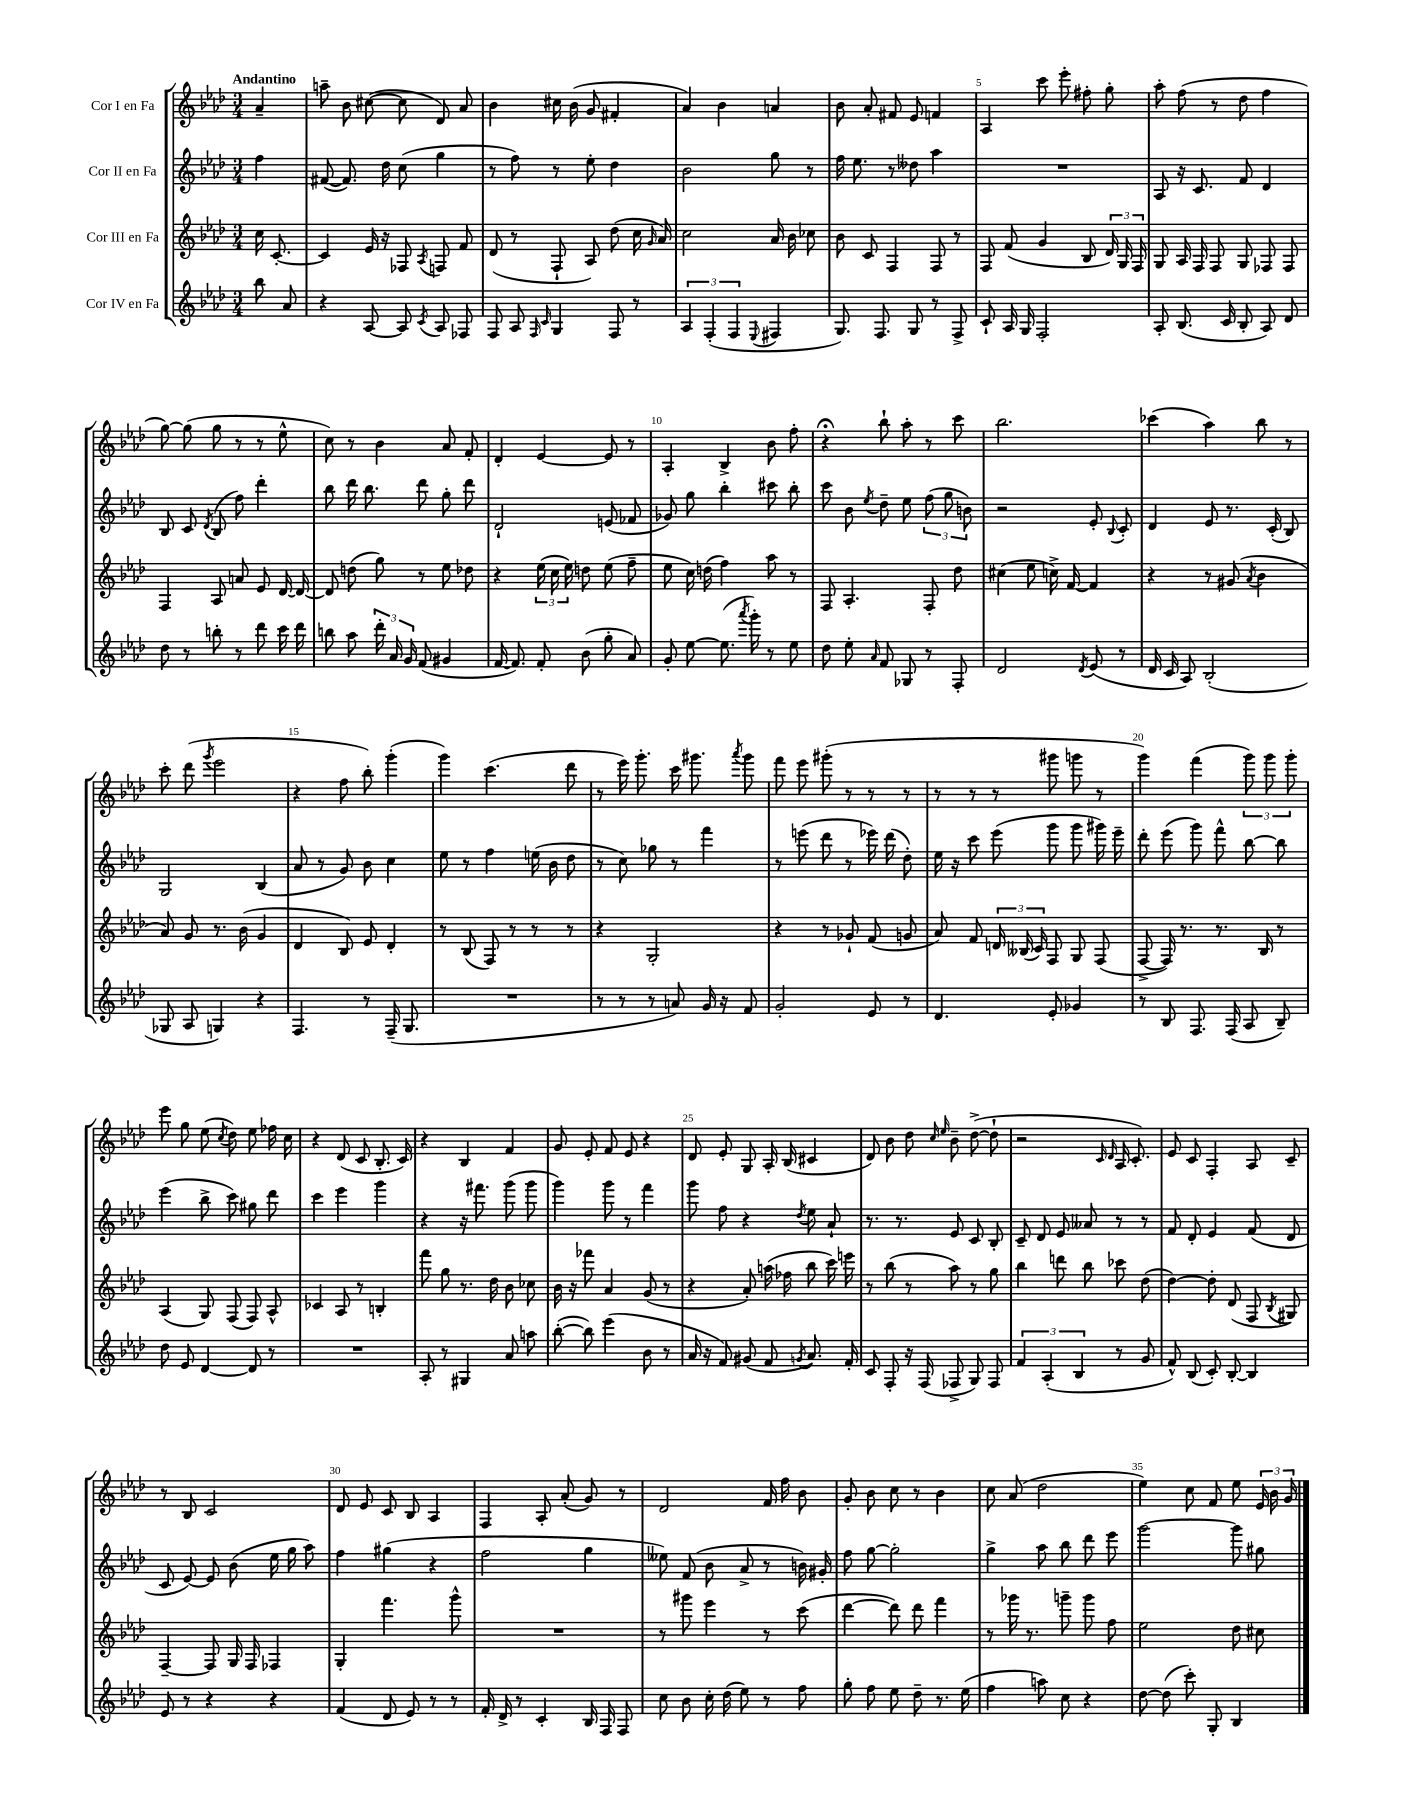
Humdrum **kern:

**kern	**kern	**kern	**kern
*part4	*part3	*part2	*part1
*staff4	*staff3	*staff2	*staff1
*I"Cor IV en Fa	*I"Cor III en Fa	*I"Cor II en Fa	*I"Cor I en Fa
*clefG2	*clefG2	*clefG2	*clefG2
*k[b-e-a-d-]	*k[b-e-a-d-]	*k[b-e-a-d-]	*k[b-e-a-d-]
*M3/4	*M3/4	*M3/4	*M3/4
=	=	=	=
!	!	!	!LO:TX:a:B:t=Andantino
8bb-\	16cc\	4ff\	4a-~/
.	[8.c'/	.	.
8a-/	.	.	.
=1	=1	=1	=1
4r	4c/]	([8f#X/	8aan~\
.	.	8.f#/])	8b-\
[8A-/	16e-/	.	([8cc#X\
.	16r	16dd-\	.
8A-/]	8F-X/	(8cc\	8cc#\]
8qc/	8qA-/	.	.
8A-/	8Fn/	4gg\	8d-/)
8F-X/	8f/	.	8a-/
=2	=2	=2	=2
8F/	(8d-/	8r	4b-\
8A-/	8r	8ff\)	.
16qqF/	.	.	.
16qqc/	.	.	.
4G/	8F`/	8r	16cc#X\
.	.	.	(16b-\
.	8A-/)	8ee-'\	8g/
8F/	(8dd-\	4dd-\	4f#X'/
8r	16cc\	.	.
.	16qqg/	.	.
.	16a-/)	.	.
=3	=3	=3	=3
6A-/	2cc\	2b-\	4a-/)
(6F'/	.	.	.
.	.	.	4b-\
6F/	.	.	.
8qqE-/	.	.	.
4F#X/	16a-/	8gg\	4an/
.	16b-\	.	.
.	8cc-X\	8r	.
=4	=4	=4	=4
8.G/)	8b-\	16ff\	8b-\
.	.	8.ee-\	.
.	8c/	.	8a-'/
8.F/	.	.	.
.	4F/	8r	8f#X/
8G/	.	8dd--X\	8e-/
8r	8F/	4aa-\	4fn/
8F^/	8r	.	.
=5	=5	=5	=5
8c`/	8F/	2.r	4A-/
16A-/	(8f/	.	.
16G/	.	.	.
2F'/	4g/	.	8ccc\
.	.	.	8eee-'\
.	8B-/	.	8ff#X'\
.	24d-/)	.	8gg'\
.	24G/	.	.
.	24F/	.	.
=6	=6	=6	=6
8A-'/	8G/	8A-/	8aa-'\
(8.B-/	16A-/	16r	(8ff\
.	16F/	8.c/	.
.	8F/	.	8r
16c/	.	.	.
8B-'/	8G/	8f/	8dd-\
8A-/)	8F-X/	4d-/	4ff\
8d-/	8F-/	.	.
!!LO:LB:g=z
=7	=7	=7	=7
8dd-\	4F/	8B-/	[8gg\)
8r	.	8c/	(8gg\]
.	.	8qd-/	.
8bbn'\	8A-/	(8B-/	8gg\
8r	8an/	8ff\)	8r
8ddd-\	8e-/	4ddd-'\	8r
16ccc\	[16d-/	.	8ee-^^\
16ddd-\	16d-/_	.	.
=8	=8	=8	=8
8bbn\	8d-/]	8bb-\	8cc\)
8aa-\	(8ddn\	16ddd-\	8r
.	.	8.bb-\	.
24ddd-'\	8gg\)	.	4b-\
24a-/	.	.	.
24g/	.	.	.
(8f/	8r	8ddd-\	.
4g#X/	8ee-\	8gg'\	8a-/
.	8dd-X\	8ddd-\	8f'/
=9	=9	=9	=9
[16f/	4r	2d-`/	4d-'/
8.f/])	.	.	.
8f'/	(24ee-\	.	[4e-/
.	24cc\	.	.
.	24ee-\)	.	.
(8b-\	8ddn\	.	.
8gg'\	(8ee-\	(8en/	8e-/]
8a-/)	8ff~\	8f-X/	8r
=10	=10	=10	=10
8g'/	8ee-\	8g-X/)	4A-'/
[8ee-\	16cc\)	8gg\	.
.	(16ddn\	.	.
(8.ee-\]	4ff\)	4bb-'\	4B-^/
8qaaa-/	.	.	.
16ggg'\)	.	.	.
8r	8aa-\	8ccc#X\	8b-\
8ee-\	8r	8bb-'\	8ff'\
=11	=11	=11	=11
8dd-\	8F/	8ccc\	4r;<
8ee-'\	4.A-'/	8b-\	.
16qqa-/	.	8qee-/	.
8f/	.	8dd-~\	8bb-`\
8G-X/	.	8ee-\	8aa-'\
8r	8F'/	(12ff\	8r
.	.	12gg\	.
8F'/	8dd-\	.	8ccc\
.	.	12bn\)	.
=12	=12	=12	=12
2d-/	(4cc#X\	2r	2.bb-\
.	8ee-\	.	.
.	16ccn^\)	.	.
.	[16f/	.	.
8qd-/	.	.	.
(8e-/	4f/]	8e-'/	.
.	.	8qqB-/	.
8r	.	8c'/	.
=13	=13	=13	=13
16d-/	4r	4d-/	(4ccc-X\
16c/	.	.	.
8A-/)	.	.	.
(2B-'/	8r	8e-/	4aa-\)
.	(8g#X/	8.r	.
.	8qa-/	.	.
.	4b-\	.	8bb-\
.	.	(16c'/	.
.	.	8B-/)	8r
!!LO:LB:g=z
=14	=14	=14	=14
8G-X/	8a-/)	2G/	8ccc'\
8A-/	8g/	.	(8ddd-\
.	.	.	8qggg/
4Gn/)	8.r	.	2eee-\
.	(16b-\	.	.
4r	4g/	(4B-/	.
=15	=15	=15	=15
4.F/	4d-/	8a-/	4r
.	.	8r	.
.	8B-/)	8g/)	8ff\
8r	8e-/	8b-\	8bb-'\)
(16F~/	4d-'/	4cc\	(4ggg'\
8.G/	.	.	.
=16	=16	=16	=16
2.r	8r	8ee-\	4ggg\)
.	(8B-/	8r	.
.	8F/)	4ff\	(4.ccc\
.	8r	.	.
.	8r	(16een\	.
.	.	16b-\	.
.	8r	8dd-\	8ddd-\
=17	=17	=17	=17
8r	4r	8r	8r
8r	.	8cc\)	16eee-\)
.	.	.	8.ggg'\
8r	2G'/	8gg-X\	.
8an/)	.	8r	16ccc\
.	.	.	8.ggg#X\
16g/	.	4fff\	.
16r	.	.	.
.	.	.	8qaaa-/
8f/	.	.	8ggg#\
=18	=18	=18	=18
2g'/	4r	8r	8fff\
.	.	(8eeen\	8eee-\
.	8r	8ddd-\	(8ggg#X'\
.	8g-X`/	8r	8r
8e-/	(8f/	16eee-X\)	8r
.	.	(16ddd-\	.
8r	8gn/	8dd-'\)	8r
=19	=19	=19	=19
4.d-/	8a-/)	16ee-\	8r
.	.	16r	.
.	8f/	8ccc\	8r
.	24dn/	(8eee-\	8r
.	(24B--X/	.	.
.	24c/)	.	.
8e-'/	8F/	8ggg\	8ggg#X\
4g-X/	8G/	8ggg\	8gggn\
.	(8F/	16ggg#X\)	8r
.	.	16eee-~\	.
=20	=20	=20	=20
8r	[8F^/	8ddd-'\	4ggg\)
8B-/	16F/])	(8eee-\	.
.	8.r	.	.
8.F/	.	8ggg\)	(4fff\
.	8.r	8fff^^\	.
(16F/	.	.	.
8A-/	.	[8bb-\	12ggg\)
.	16B-/	.	.
.	.	.	12ggg\
8B-~/)	8r	8bb-\]	.
.	.	.	12ggg'\
!!LO:LB:g=z
=21	=21	=21	=21
8dd-\	(4A-/	(4eee-\	8eee-\
8e-/	.	.	8gg\
[4d-/	8G/)	8bb-^\	(8ee-\
.	.	.	8qcc/
.	(8F/	8ccc\)	8dd-\)
8d-/]	8F/)	8gg#X\	8ee-\
8r	8A-^^/	8ddd-\	16ff-X\
.	.	.	16cc\
=22	=22	=22	=22
2.r	4c-X/	4ccc\	4r
.	8A-/	4eee-\	(8d-/
.	8r	.	8c/
.	4Bn'/	4ggg\	8.B-'/
.	.	.	16c/)
=23	=23	=23	=23
8A-'/	8fff\	4r	4r
8r	8gg\	.	.
4G#X/	8.r	16r	4B-/
.	.	8.fff#X\	.
.	16dd-\	.	.
8a-/	8b-\	(8ggg\	4f/
8aan\	8cc-X\	8ggg\	.
=24	=24	=24	=24
([8bb-'\	16b-\	4ggg\)	8g/
.	16r	.	.
8bb-\])	8fff-X\	.	8e-'/
(4eee-\	4a-/	8ggg\	8f/
.	.	8r	8e-/
8b-\	(8g/	4fff\	4r
8r	8r	.	.
=25	=25	=25	=25
16a-/	4r	8ggg\	8d-/
16r	.	.	.
8f/)	.	8ff\	8e-'/
(8g#X/	8a-'/)	4r	8G/
8f/	(16aan\	.	16A-'/
.	16ff-X\	.	(16B-/
8qgn/	.	8qdd-/	.
8.a-/)	8bb-\	8ee-\	4c#X/
.	16ccc\)	8a-`/	.
16f'/	16eeen\	.	.
=26	=26	=26	=26
8c/	8r	8.r	8d-/)
8F'/	(8bb-\	.	8b-\
.	.	8.r	.
16r	8r	.	8dd-\
(16F/	.	.	.
.	.	.	16qqcc/
.	.	.	16qqee-/
8F-X^/	8aa-\)	8e-/	8b-~\
8G/)	8r	8c/	([8dd-^\
8F-/	8gg\	8B-'/	8dd-`\]
=27	=27	=27	=27
6f/	4bb-\	8c~/	2r
.	.	8d-/	.
(6A-'/	.	.	.
.	8dddn\	8e-/	.
6B-/	.	.	.
.	8bb-\	8a--X/	.
.	.	.	16qqc/
.	.	.	16qqd-/
8r	8ccc-X\	8r	16A-/
.	.	.	8.c'/)
8g/	(8dd-\	8r	.
=28	=28	=28	=28
8f^^/)	[4dd-\)	8f/	8e-/
(8B-/	.	8d-'/	8c/
8c'/)	8dd-'\]	4e-/	4F'/
[8B-'/	(8d-/	.	.
4B-/]	8F/	(8f/	8A-/
.	8qB-/	.	.
.	8G#X/)	8d-/	8c~/
!!LO:LB:g=z
=29	=29	=29	=29
8e-/	[4F~/	8c/	8r
8r	.	[8e-/)	8B-/
4r	8F/]	8e-/]	2c/
.	16G/	(8b-\	.
.	16F/	.	.
4r	4F-X/	16ee-\	.
.	.	16gg\	.
.	.	8aa-\)	.
=30	=30	=30	=30
(4f/	4G'/	4ff\	8d-/
.	.	.	8e-/
8d-/	4.fff\	(4gg#X\	8c/
8e-/)	.	.	8B-/
8r	.	4r	4A-/
8r	8ggg^^\	.	.
=31	=31	=31	=31
16f'/	2.r	2ff\	4F/
16d-^/	.	.	.
8r	.	.	.
4c'/	.	.	8A-'/
.	.	.	(8a-'/
16B-/	.	4gg\	8g/)
16F/	.	.	.
8F/	.	.	8r
=32	=32	=32	=32
8cc\	8r	8ee--X\)	2d-/
8b-\	8ggg#X\	(8f/	.
16cc'\	4eee-\	8b-\	.
(16dd-\	.	.	.
8ee-\)	.	8a-^/	.
8r	8r	8r	16f/
.	.	.	16ff\
8ff\	(8ccc\	16bn\)	8b-\
.	.	16g#X'/	.
=33	=33	=33	=33
8gg'\	[4ddd-\	8ff\	8g'/
8ff\	.	[8gg\	8b-\
8ee-\	8ddd-\])	2gg'\]	8cc\
8dd-~\	8ddd-\	.	8r
8.r	4fff\	.	4b-\
(16ee-\	.	.	.
=34	=34	=34	=34
4ff\	8r	4gg^\	8cc\
.	16ggg-X\	.	(8a-/
.	8.r	.	.
8aan\)	.	8aa-\	2dd-\
8cc\	8gggn~\	8bb-\	.
4r	8ggg\	8ddd-\	.
.	8ff\	8eee-\	.
=35	=35	=35	=35
[8dd-\	2ee-\	[2ggg\	4ee-\)
(8dd-\]	.	.	.
8ccc'\)	.	.	8cc\
8G'/	.	.	8f/
4B-/	8dd-\	8ggg\]	8ee-\
.	8cc#X\	8gg#X\	24e-/
.	.	.	24b-\
.	.	.	24g/
==	==	==	==
*-	*-	*-	*-
